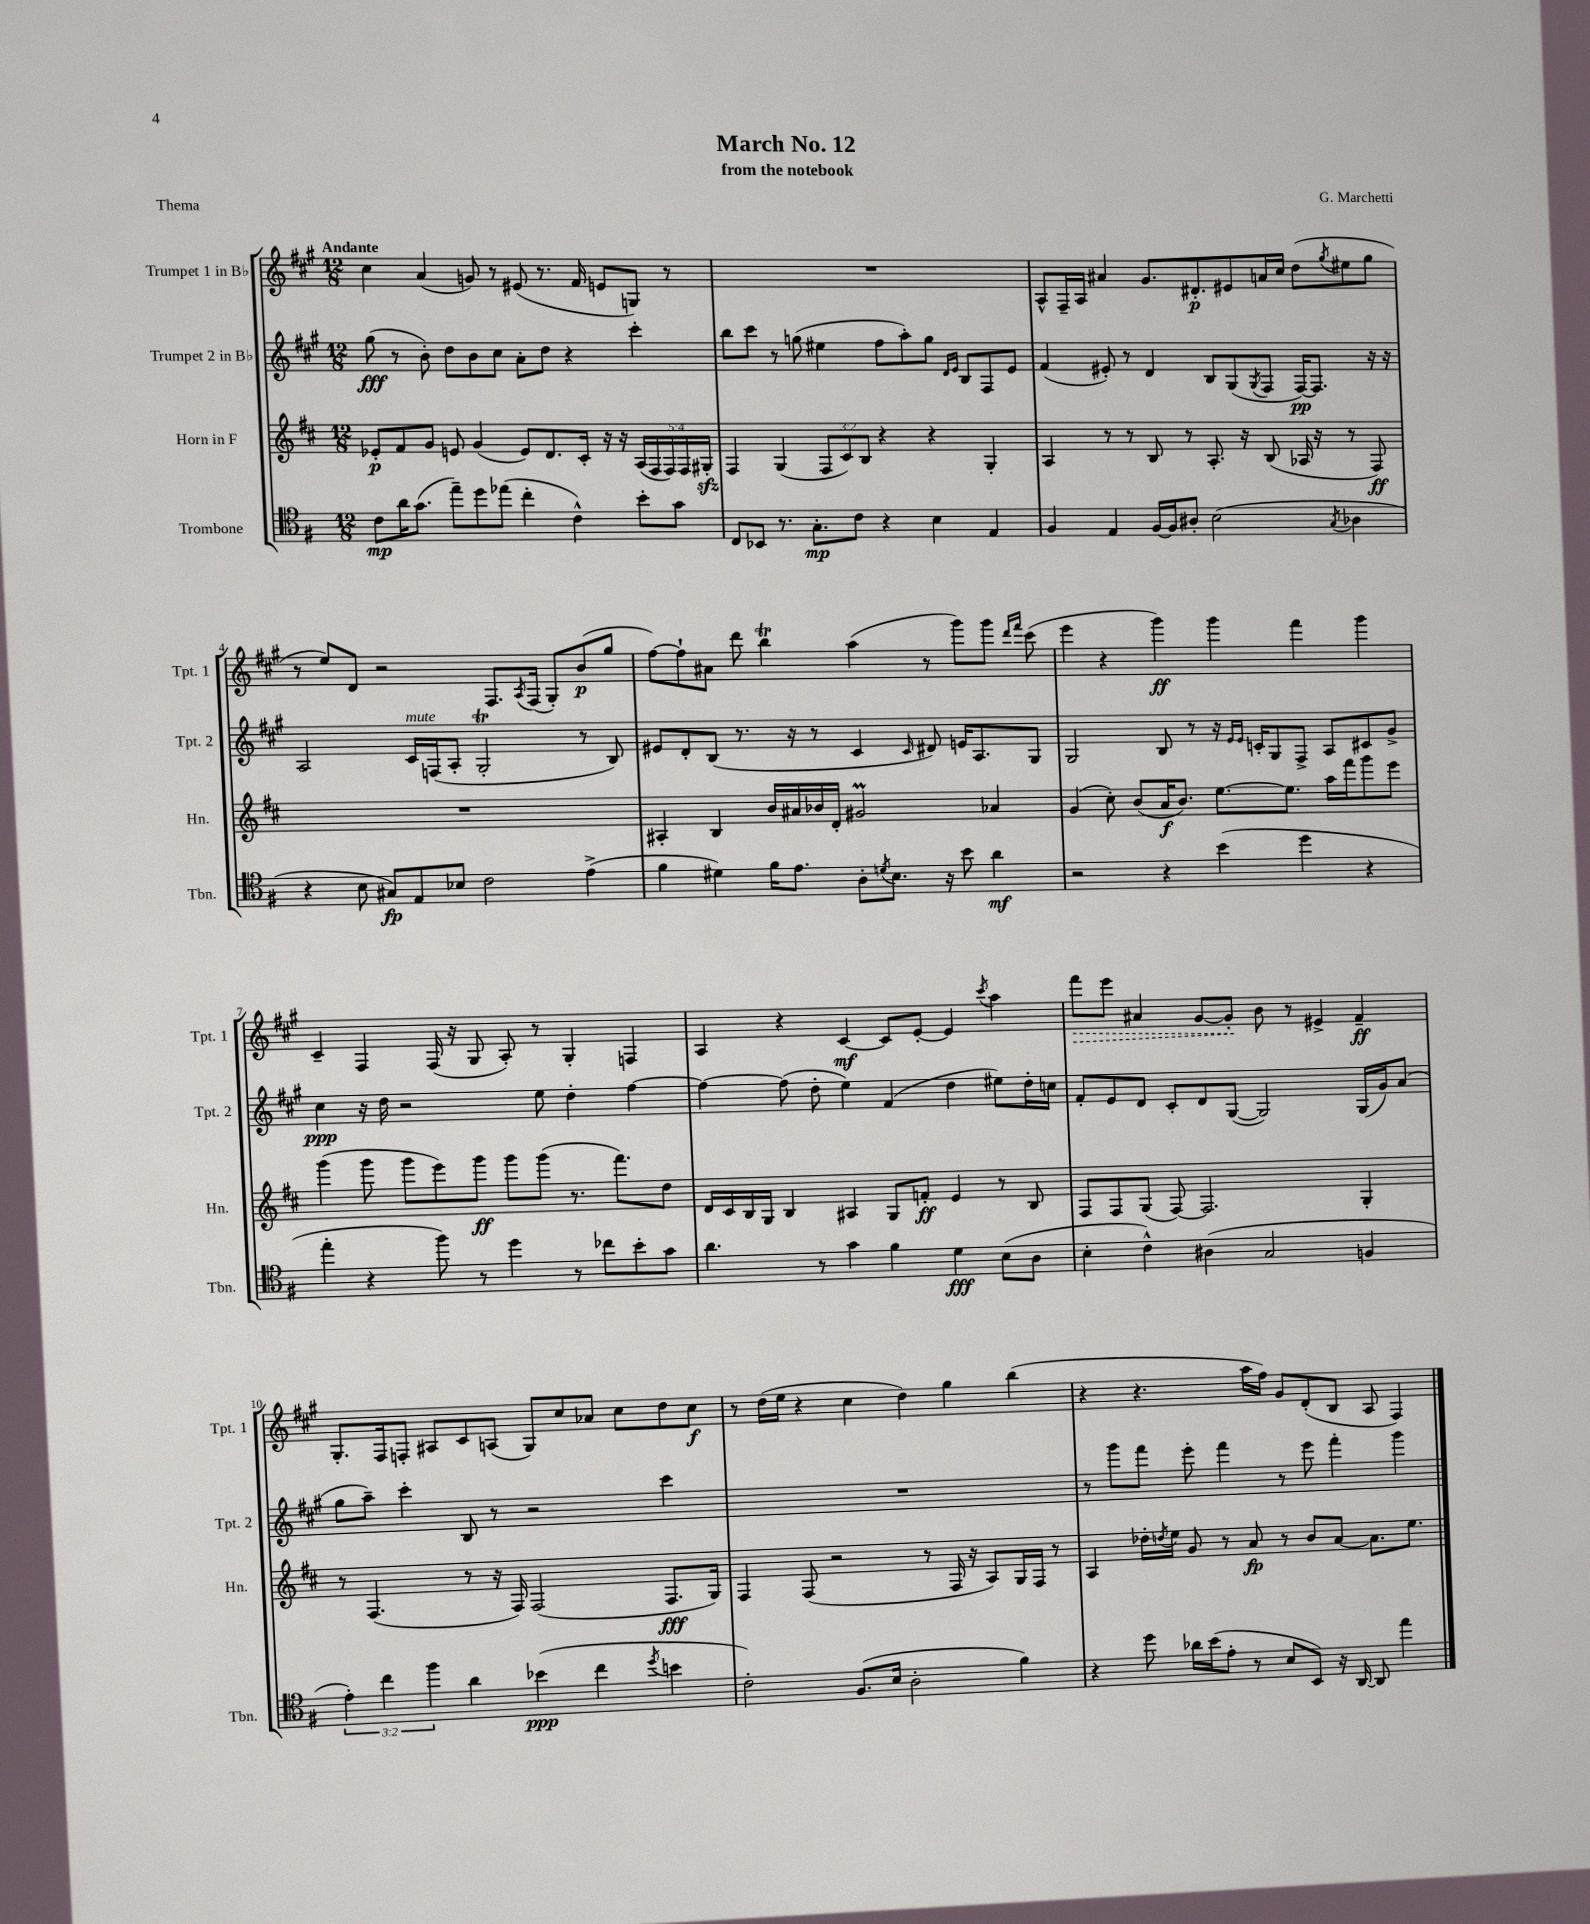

**kern	**dynam	**kern	**dynam	**kern	**dynam	**kern	**dynam
*part4	*part4	*part3	*part3	*part2	*part2	*part1	*part1
*staff4	*staff4	*staff3	*staff3	*staff2	*staff2	*staff1	*staff1
*I"Trombone	*	*I"Horn in F	*	*I"Trumpet 2 in B♭	*	*I"Trumpet 1 in B♭	*
*I'Tbn.	*	*I'Hn.	*	*I'Tpt. 2	*	*I'Tpt. 1	*
*clefC4	*	*clefG2	*	*clefG2	*	*clefG2	*
*k[f#]	*	*k[f#c#]	*	*k[f#c#g#]	*	*k[f#c#g#]	*
*M12/8	*	*M12/8	*	*M12/8	*	*M12/8	*
=1	=1	=1	=1	=1	=1	=1	=1
!	!	!	!	!	!	!LO:TX:a:B:t=Andante	!
8c\L	mp	8e-X'/L	p	(8gg#\	fff	4cc#\	.
16a\K	.	8f#/	.	8r	.	.	.
(8.g\J	.	.	.	.	.	.	.
.	.	8g/J	.	8b'\)	.	(4a/	.
8ee~\L)	.	8en/	.	8dd\L	.	.	.
8dd\	.	(4g/	.	8b\	.	8gn/)	.
(8ee-X\J	.	.	.	8cc#\J	.	8r	.
4cc'\	.	8e/L)	.	8a'\L	.	(8e#X/	.
.	.	8.d/	.	8dd\J	.	8.r	.
4c^^\)	.	.	.	4r	.	.	.
.	.	16c#'/Jk	.	.	.	16f#/	.
.	.	16r	.	.	.	8en/L	.
.	.	16r	.	.	.	.	.
8b'\L	.	(20A/LL	.	4ccc#'\	.	8Gn/J)	.
.	.	20F#/	.	.	.	.	.
.	.	20F#/)	.	.	.	.	.
8g\J	.	.	.	.	.	8r	.
.	.	20F#/	.	.	.	.	.
.	.	20G#Xzz'/JJ	.	.	.	.	.
=2	=2	=2	=2	=2	=2	=2	=2
8C/L	.	4F#/	.	8bb\L	.	1.r	.
8BB-X/J	.	.	.	8ccc#\J	.	.	.
8.r	.	(4G/	.	8r	.	.	.
.	.	.	.	(8ggn\	.	.	.
8.G'\L	mp	.	.	.	.	.	.
.	.	12F#/L	.	4ee#X\	.	.	.
.	.	12c#/)	.	.	.	.	.
8c\J	.	.	.	.	.	.	.
.	.	12B/J	.	.	.	.	.
4r	.	4r	.	8ff#\L	.	.	.
.	.	.	.	8aa'\)	.	.	.
4B\	.	4r	.	8gg\J	.	.	.
.	.	.	.	16qqd/LL	.	.	.
.	.	.	.	16qqe/JJ	.	.	.
.	.	.	.	8B/L	.	.	.
4E/	.	4G'/	.	8F#/	.	.	.
.	.	.	.	8e/J	.	.	.
=3	=3	=3	=3	=3	=3	=3	=3
4F#/	.	4A/	.	(4f#/	.	8A^^/L	.
.	.	.	.	.	.	16F#~/L	.
.	.	.	.	.	.	16A/JJ	.
4E/	.	8r	.	8e#X'/)	.	4a#X/	.
.	.	8r	.	8r	.	.	.
[16F#/LL	.	8B/	.	4d/	.	8.g#/L	.
16F#/J]	.	.	.	.	.	.	.
8A#X'/J	.	8r	.	.	.	.	.
.	.	.	.	.	.	8.d#X'/	p
(2B\	.	8.A'/	.	8B/L	.	.	.
.	.	.	.	(8G#/	.	8e#X/	.
.	.	16r	.	.	.	.	.
.	.	.	.	8qG#/	.	.	.
.	.	(8B/	.	8F#/J	.	16an/L	.
.	.	.	.	.	.	16cc#/JJ	.
.	.	16A-X/	.	[16F#/KL)	pp	(8dd\L	.
.	.	16r	.	8.F#/J]	.	.	.
8qG/	.	.	.	.	.	8qgg#/	.
4A-X\	.	8r	.	.	.	8ee#X\	.
.	.	8F#/)	ff	16r	.	8gg#\J	.
.	.	.	.	16r	.	.	.
!!LO:LB:g=z
=4	=4	=4	=4	=4	=4	=4	=4
4r	.	1.r	.	2A/	.	8r	.
.	.	.	.	.	.	8ee/L)	.
8B\	.	.	.	.	.	8d/J	.
8G#X/L)	fp	.	.	.	.	2r	.
!	!	!	!	!LO:TX:a:i:t=mute	!	!	!
8E/	.	.	.	16c#/LL	.	.	.
.	.	.	.	(16Fn/J	.	.	.
8B-X/J	.	.	.	8A'/J	.	.	.
2c\	.	.	.	2G#t'/	.	.	.
.	.	.	.	.	.	8.F#/L	.
.	.	.	.	.	.	8qA/	.
.	.	.	.	.	.	(16F#/Jk	.
.	.	.	.	.	.	8G#'/L)	.
(4e^\	.	.	.	8r	.	(8b/	p
.	.	.	.	8B/)	.	8gg#/J	.
=5	=5	=5	=5	=5	=5	=5	=5
4f#\	.	4A#X'/	.	8e#X/L	.	[8ff#\L)	.
.	.	.	.	8d'/	.	8ff#`\]	.
4d#X\)	.	4B/	.	(8B/J	.	8a#X\J	.
.	.	.	.	8.r	.	8ddd\	.
16f#\KL	.	16b/LL	.	.	.	4bbT\	.
8.e\J	.	16a#X/	.	16r	.	.	.
.	.	16b-X/	.	8r	.	.	.
.	.	16d'/JJ	.	.	.	.	.
8A'\L	.	2g#Xm/	.	4c#/	.	(4aa\	.
8qdn/	.	.	.	.	.	.	.
8.B\J	.	.	.	.	.	.	.
.	.	.	.	16qqc#/	.	.	.
.	.	.	.	8d#X/)	.	8r	.
16r	.	.	.	.	.	.	.
8b\	.	.	.	16en/KL	.	8ggg#\L)	.
.	.	.	.	8.A/	.	.	.
4a\	mf	4a-X/	.	.	.	8ggg#\J	.
.	.	.	.	.	.	16qqddd/LL	.
.	.	.	.	.	.	16qqfff#/JJ	.
.	.	.	.	8G#/J	.	(8ccc#\	.
=6	=6	=6	=6	=6	=6	=6	=6
2r	.	(4g/	.	2G#/	.	4eee\	.
.	.	8cc#'\)	.	.	.	4r	.
.	.	(8b/L	.	.	.	.	.
4r	.	16a/K	f	8B/	.	4ggg#\)	ff
.	.	8.b/J)	.	.	.	.	.
.	.	.	.	8r	.	.	.
(4b\	.	[8.ee\L	.	16r	.	4ggg#\	.
.	.	.	.	16qqe/LL	.	.	.
.	.	.	.	16qqe/JJ	.	.	.
.	.	.	.	16cn'/KL	.	.	.
.	.	.	.	8G#/	.	.	.
.	.	8.ee\J]	.	.	.	.	.
4dd\	.	.	.	8F#^/J	.	4fff#\	.
.	.	16aa\LL	.	8A/L	.	.	.
.	.	16fff#\J	.	.	.	.	.
4r	.	8ggg\	.	8c#X/	.	4ggg#\	.
.	.	8eee\J	.	8g#^/J	.	.	.
!!LO:LB:g=z
=7	=7	=7	=7	=7	=7	=7	=7
4ee'\	.	(4ggg\	.	4cc#\	ppp	4c#~/	.
4r	.	8ggg\	.	16r	.	4F#/	.
.	.	.	.	16dd\	.	.	.
.	.	8ggg\L	.	2r	.	.	.
8ff#\)	.	8eee\)	.	.	.	(16F#/	.
.	.	.	.	.	.	16r	.
8r	.	8ggg\J	ff	.	.	8G#/	.
4dd\	.	8ggg\L	.	.	.	8A'/)	.
.	.	(8ggg\J	.	8ee\	.	8r	.
8r	.	8.r	.	4dd'\	.	4G#'/	.
8cc-X\L	.	.	.	.	.	.	.
.	.	8.fff#\L)	.	.	.	.	.
8b'\	.	.	.	[4ff#\	.	4Fn/	.
8g\J	.	8dd\J	.	.	.	.	.
=8	=8	=8	=8	=8	=8	=8	=8
4.a\	.	16d/LL	.	4ff#\_	.	4A/	.
.	.	16c#/	.	.	.	.	.
.	.	16B/	.	.	.	.	.
.	.	16G/JJ	.	.	.	.	.
.	.	4B/	.	(8ff#\]	.	4r	.
8r	.	.	.	8dd'\	.	.	.
4g\	.	4A#X/	.	4ee\)	.	[4c#/	mf
4f#\	.	8G/L	.	(4f#/	.	8c#/L]	.
.	.	8fn'/J	ff	.	.	[8e'/J	.
4d\	fff	4e/	.	4dd\	.	4e/]	.
.	.	.	.	.	.	8qccc#/	.
(8B\L	.	8r	.	8ee#X\L)	.	4aa\	.
8A\J	.	8B/	.	16dd'\L	.	.	.
.	.	.	.	16ccn\JJ	.	.	.
=9	=9	=9	=9	=9	=9	=9	=9
!	!	!	!	!	!	!	!LO:HP:b
4B'\	.	8F#/L	.	8f#'/L	.	8fff#\L	>
.	.	8F#/	.	8e/	.	8eee\J	.
4c^^\)	.	(8G/J	.	8d/J	.	4a#X/	.
.	.	[8F#/)	.	8c#'/L	.	.	.
(4A#X\	.	2.F#/]	.	8d/	.	[8g#/L	.
.	.	.	.	([8G#/J	.	8g#'/J]	.
2G/	.	.	.	2G#/])	.	8b\	]
.	.	.	.	.	.	8r	.
.	.	.	.	.	.	4e#X^/	.
4Fn/	.	4G'/	.	(16G#/LL	.	4f#~/	ff
.	.	.	.	16g#/J)	.	.	.
.	.	.	.	(8a/J	.	.	.
!!LO:LB:g=z
=10	=10	=10	=10	=10	=10	=10	=10
6e'\)	.	8r	.	8gg#\L	.	8.G#'/L	.
.	.	(4.F#/	.	8aa~\J)	.	.	.
6cc\	.	.	.	.	.	.	.
.	.	.	.	.	.	16F#/k	.
.	.	.	.	4ccc#'\	.	8Fn'/J	.
6ff#\	.	.	.	.	.	.	.
.	.	.	.	.	.	8A#X/L	.
4a\	.	8r	.	8B/	.	8c#/	.
.	.	16r	.	8r	.	(8An/J	.
.	.	16F#/)	.	.	.	.	.
(4b-X\	ppp	(2F#/	.	2r	.	8G#/L)	.
.	.	.	.	.	.	8cc#/	.
4cc\	.	.	.	.	.	8a-X/J	.
.	.	.	.	.	.	8cc#\L	.
8qdd/	.	.	.	.	.	.	.
4bn\	.	8.F#/L	fff	4ccc#\	.	8dd\	.
.	.	.	.	.	.	8cc#\J	f
.	.	16G/Jk)	.	.	.	.	.
=11	=11	=11	=11	=11	=11	=11	=11
2c'\)	.	4F#/	.	1.r	.	8r	.
.	.	.	.	.	.	(16dd\LL	.
.	.	.	.	.	.	16ee\JJ	.
.	.	(8F#/	.	.	.	4r	.
.	.	2r	.	.	.	.	.
(8.F#/L	.	.	.	.	.	4cc#\	.
16B/Jk	.	.	.	.	.	.	.
2A'\	.	.	.	.	.	4dd\)	.
.	.	8r	.	.	.	.	.
.	.	16F#/	.	.	.	4gg#\	.
.	.	16r	.	.	.	.	.
.	.	8A/L)	.	.	.	.	.
4f#\)	.	16G/L	.	.	.	(4bb\	.
.	.	16F#/JJ	.	.	.	.	.
.	.	8r	.	.	.	.	.
=12	=12	=12	=12	=12	=12	=12	=12
4r	.	4A/	.	8r	.	4r	.
.	.	.	.	8ggg#\L	.	.	.
8dd\	.	16dd-X'\LL	.	8fff#\J	.	4.r	.
.	.	8qddn/	.	.	.	.	.
.	.	16ee\JJ	.	.	.	.	.
16a-X\LL	.	8g/	.	8eee'\	.	.	.
(16b\J	.	.	.	.	.	.	.
8e'\J	.	8r	.	4fff#\	.	.	.
8r	.	8a/	fp	.	.	16aa\LL	.
.	.	.	.	.	.	16ff#\JJ)	.
8B/L	.	8r	.	8r	.	8g#/L	.
8BB/J)	.	8b/L	.	8eee\	.	(8d'/	.
16r	.	[8a/J	.	4fff#'\	.	8B/J	.
[16AA/	.	.	.	.	.	.	.
8AA/]	.	8.a\L]	.	.	.	8A/	.
4ee\	.	.	.	4ggg#\	.	4F#/)	.
.	.	8.ee\J	.	.	.	.	.
==	==	==	==	==	==	==	==
*-	*-	*-	*-	*-	*-	*-	*-
